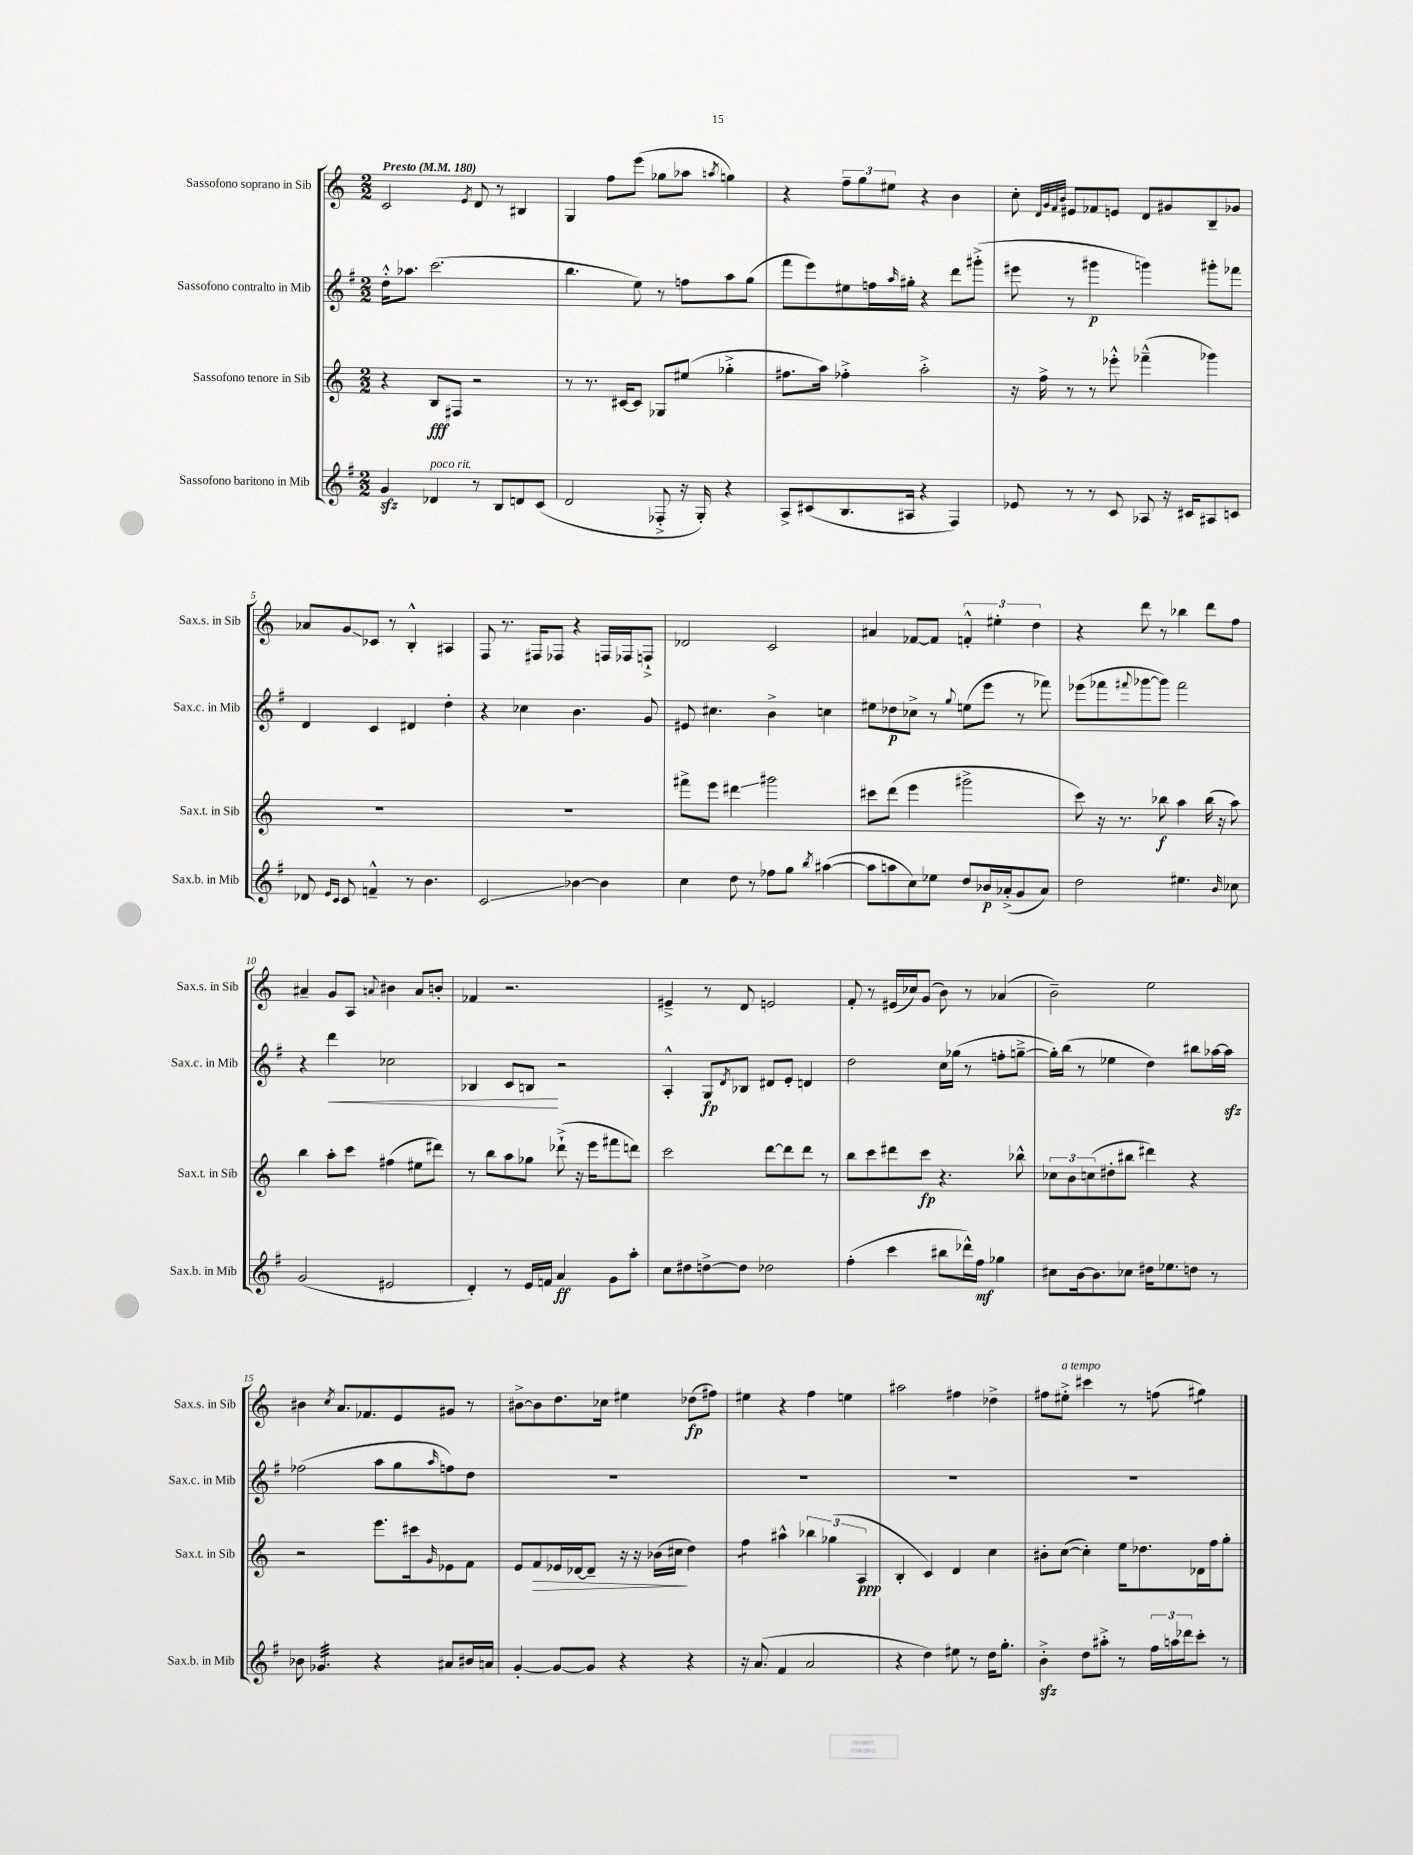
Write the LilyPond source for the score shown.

<<
\new StaffGroup <<
\new Staff = "s0" \with { instrumentName = "Sassofono soprano in Sib" shortInstrumentName = "Sax.s. in Sib" } {
    \clef treble \key c \major \numericTimeSignature \time 2/2 \tempo "Presto" 4 = 180
    c'2 \acciaccatura { e'8 } d'8 r8 bis4 |
    g4 f''8 e'''8( ges''8 aes''8 \acciaccatura { a''8 } g''4) |
    r4 \tuplet 3/2 { f''8-- g''8 eis''8 } r4 b'4 |
    c''8-. \grace { d'32 g'32 f'32 b'32 } eis'8 fes'8 e'8 d'8 gis'8 b8-- ges'8 |
    aes'8 g'8\glissando ces'8 r8 b4-.-^ ais4 |
    f8 r8. fis16 fes8 r4 f16 fes16 f8-!-> |
    des'2 c'2 |
    ais'4 fes'8~ fes'8 \tuplet 3/2 { f'4-.-^ eis''4-. d''4 } |
    r4 d'''8 r8 bes''4 d'''8 f''8 |
    ais'4-- g'8 a8 \appoggiatura { a'8 } bis'4 a'8 b'8-. |
    fes'4 r2. |
    eis'4---> r8 d'8 e'2 |
    f'8-. r8 eis'16( ces''16) g'8( b'8) r8 aes'4( |
    b'2--) e''2 |
    bis'4 \acciaccatura { c''8 } a'8. fes'8. e'8 gis'8 r8 |
    bis'8~-> bis'8 d''8. ces''16 eis''4 des''8\fp( fis''8) |
    eis''4 r4 f''4 e''4 |
    ais''2 fis''4 des''4-> |
    fis''8 eis''8-.->^\markup { \italic "a tempo" } cis'''4 r8 f''8( gis''4:8) \bar "|." |
}
\new Staff = "s1" \with { instrumentName = "Sassofono contralto in Mib" shortInstrumentName = "Sax.c. in Mib" } {
    \clef treble \key g \major \numericTimeSignature \time 2/2
    d''16-.-^ aes''8. c'''2.( |
    b''4. e''8) r8 f''8 a''8 g''8( |
    fis'''8 e'''8) eis''8 f''16 \grace { a''16 } gis''16-. r4 d'''8 gis'''8-.->( |
    eis'''8 r8 gis'''4\p g'''4) gis'''8-. fes'''8 |
    d'4 c'4 dis'4 d''4-. |
    r4 ces''4 b'4. g'8 |
    eis'8 cis''4. b'4-> c''4 |
    eis''8 des''8\p ces''8-> r8 \appoggiatura { g''8 } e''8( e'''8 r8 fes'''8) |
    ees'''8( fes'''8 \appoggiatura { fis'''8 } ges'''8~ ges'''8) fis'''2 |
    r4 d'''4\< ces''2 |
    bes4 c'8 b8\! r2 |
    a4-.-^ g8\fp \acciaccatura { d'8 } bes8 dis'8 e'8-. d'4 |
    d''2 c''16 ges''16( r8 f''8-. g''8~---> |
    g''16-.) b''16( r8 ees''4 d''4) bis''8 aes''16~ aes''16\sfz |
    fes''2( a''8 g''8 \grace { a''16 } f''8) d''8 |
    R1 |
    R1 |
    R1 |
    R1 \bar "|." |
}
\new Staff = "s2" \with { instrumentName = "Sassofono tenore in Sib" shortInstrumentName = "Sax.t. in Sib" } {
    \clef treble \key c \major \numericTimeSignature \time 2/2
    r4 b8\fff fis8 r2 |
    r8 r8. cis'16~ cis'8 ges8 eis''8( ges''4-.-> |
    fis''8. a''16) fes''4-.-> a''2-.-> |
    r16 f''16-> r8 r8 ees'''8-.-^ fes'''4---^( ges'''4) |
    R1 |
    R1 |
    fis'''8-> e'''8 dis'''4\glissando gis'''2 |
    cis'''8 d'''8( e'''4 gis'''2-> |
    c'''8) r16 r8. bes''8\f a''4 bes''16( r16 a''8) |
    b''4 a''8-. c'''8 fis''4( eis''8 dis'''8) |
    r8 b''8 a''8 ges''8 des'''8-!->( r16 e'''16 fis'''8 d'''8) |
    c'''2 d'''8~ d'''8 d'''8 r8 |
    b''8 c'''8 dis'''8 c'''8\fp r4. bes''8-^ |
    \tuplet 3/2 { ces''8 b'8 c''8( } dis''8-. bis''8 dis'''4) r4 |
    r2 e'''8. cis'''16 \grace { g'16 } ees'8 f'8 |
    e'8 f'8\> ees'16 des'16~ des'8-- r16 r16 bes'16( cis''16\! d''4) |
    f''4:8 ais''4-^ \tuplet 3/2 { bes''4 ges''4( a4\ppp } |
    b4-. c'4) d'4 c''4 |
    bis'8-. c''8~( c''4-.) e''16 des''8. des'16 f''16 g''8-. \bar "|." |
}
\new Staff = "s3" \with { instrumentName = "Sassofono baritono in Mib" shortInstrumentName = "Sax.b. in Mib" } {
    \clef treble \key g \major \numericTimeSignature \time 2/2
    g'4\sfz des'4^\markup { \italic "poco rit." } r8 b8 d'8 c'8( |
    d'2 fes8-.-> r16 g16-.) r4 |
    a8-> cis'8( b8. ais16 r4 fis4) |
    ees'8 r8 r8 c'8 aes8 r16 cis'16 ais8 c'8 |
    des'8 \grace { e'16 c'16 } c'8 f'4---^ r8 b'4. |
    c'2\glissando bes'4~ bes'4 |
    c''4 d''8 r8 fes''8 g''8 \acciaccatura { b''8 } ais''4~( |
    ais''8 a''8 c''8) ees''8 d''8 bes'16\p aes'16-.->( g'8 aes'8) |
    d''2 eis''4. \grace { b'16 } ces''8 |
    g'2( eis'2 |
    d'4-.) r8 e'16 f'16 a'4\ff g'8 a''8-. |
    c''8 dis''8 d''8~-> d''8 des''2 |
    fis''4-.( c'''4 bis''8 des'''16-^) fis''16\mf ges''4 |
    cis''8 b'16~ b'8. ces''8 dis''16 ees''8. d''8 r8 |
    bes'8 ges'4.:32 r4 ais'8 bis'16 a'16 |
    g'4~-. g'8~ g'8 r4 r4 |
    r16 a'8.( fis'4 a'2 |
    r4 d''4) eis''8 r8 d''16 g''8.-. |
    b'4-.->\sfz d''8 ais''8-.-> r8 \tuplet 3/2 { fis''16 a''16 des'''16 } c'''8-. r8 \bar "|." |
}
>>
>>
